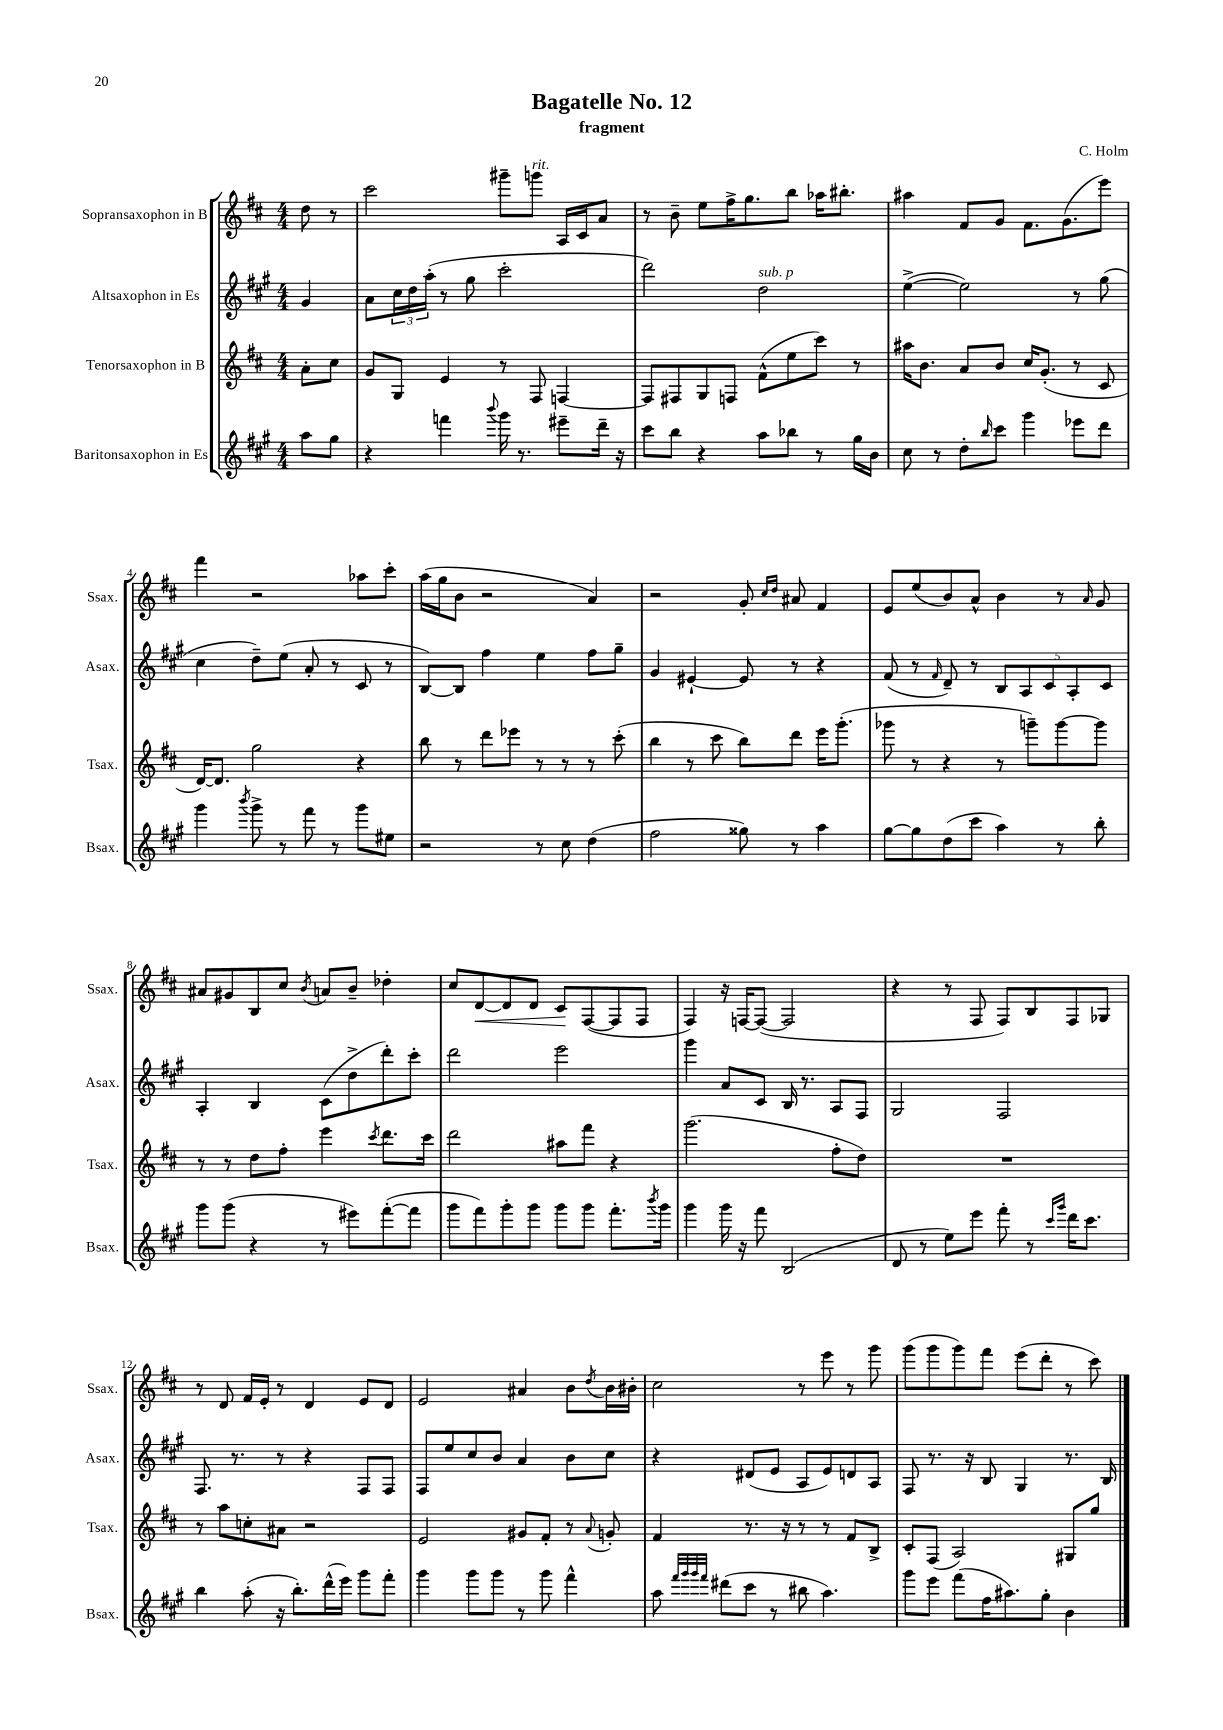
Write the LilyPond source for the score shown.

\header { title = "Bagatelle No. 12" composer = "C. Holm" subtitle = "fragment" }
<<
\new StaffGroup <<
\new Staff = "s0" \with { instrumentName = "Sopransaxophon in B" shortInstrumentName = "Ssax." } {
    \clef treble \key d \major \numericTimeSignature \time 4/4 \partial 4
    d''8 r8 |
    cis'''2 gis'''8-- g'''8^\markup { \italic "rit." } a16 cis'16 a'8 |
    r8 b'8-- e''8 fis''16-> g''8. b''8 aes''16 bis''8.-. |
    ais''4 fis'8 g'8 fis'8. g'8.( e'''8) |
    fis'''4 r2 aes''8 cis'''8-. |
    a''16( g''16 b'8 r2 a'4) |
    r2 g'8-. \grace { cis''16 d''16 } ais'8 fis'4 |
    e'8 e''8( b'8) a'8-^ b'4 r8 \grace { a'16 } g'8 |
    ais'8 gis'8 b8 cis''8 \acciaccatura { b'8 } a'8 b'8-- des''4-. |
    cis''8 d'8~\< d'8 d'8 cis'8\! fis8~( fis8 fis8 |
    fis4) r16 f16~ f8~( f2 |
    r4 r8 fis8 fis8) b8 fis8 ges8 |
    r8 d'8 fis'16 e'16-. r8 d'4 e'8 d'8 |
    e'2 ais'4 b'8 \acciaccatura { d''8 } b'16 bis'16-. |
    cis''2 r8 e'''8 r8 g'''8 |
    g'''8( g'''8 g'''8) fis'''8 e'''8( d'''8-. r8 cis'''8) \bar "|." |
}
\new Staff = "s1" \with { instrumentName = "Altsaxophon in Es" shortInstrumentName = "Asax." } {
    \clef treble \key a \major \numericTimeSignature \time 4/4 \partial 4
    gis'4 |
    a'8 \tuplet 3/2 { cis''16 d''16 a''16-.( } r8 gis''8 cis'''2-. |
    d'''2) d''2^\markup { \italic "sub. p" } |
    e''4~->( e''2) r8 gis''8( |
    cis''4 d''8--) e''8( a'8-. r8 cis'8 r8 |
    b8~) b8 fis''4 e''4 fis''8 gis''8-- |
    gis'4 eis'4~-! eis'8 r8 r4 |
    fis'8( r8 \grace { fis'16 } d'8--) r8 \tuplet 5/4 { b8 a8 cis'8 a8-. cis'8 } |
    a4-. b4 cis'8( d''8-> d'''8-.) cis'''8-. |
    d'''2 e'''2 |
    gis'''4 a'8 cis'8 b16 r8. a8 fis8 |
    gis2 fis2 |
    fis8. r8. r8 r4 fis8 fis8 |
    fis8 e''8 cis''8 b'8 a'4 b'8 cis''8 |
    r4 dis'8( e'8 a8 e'8) d'8 a8 |
    fis8 r8. r16 b8 gis4 r8. b16 \bar "|." |
}
\new Staff = "s2" \with { instrumentName = "Tenorsaxophon in B" shortInstrumentName = "Tsax." } {
    \clef treble \key d \major \numericTimeSignature \time 4/4 \partial 4
    a'8-. cis''8 |
    g'8 g8 e'4 r8 fis8 f4~ |
    f8 fis8 g8 f8 fis'8-^( e''8 cis'''8) r8 |
    ais''16 b'8. a'8 b'8 cis''16 g'8.-.( r8 cis'8 |
    d'16~) d'8. g''2 r4 |
    b''8 r8 d'''8 ees'''8 r8 r8 r8 cis'''8-.( |
    b''4 r8 cis'''8 b''8) d'''8 e'''16 g'''8.-.( |
    ges'''8 r8 r4 r8 g'''8--) g'''8~ g'''8 |
    r8 r8 d''8 fis''8-. e'''4 \acciaccatura { cis'''8 } d'''8. cis'''16 |
    d'''2 ais''8 fis'''8 r4 |
    g'''2.( fis''8-. d''8) |
    R1 |
    r8 a''8 c''8-. ais'8 r2 |
    e'2 gis'8 fis'8-. r8 \appoggiatura { a'8 } g'8-. |
    fis'4 r8. r16 r8 r8 fis'8 b8-> |
    cis'8-. fis8( a2) gis8 g''8 \bar "|." |
}
\new Staff = "s3" \with { instrumentName = "Baritonsaxophon in Es" shortInstrumentName = "Bsax." } {
    \clef treble \key a \major \numericTimeSignature \time 4/4 \partial 4
    a''8 gis''8 |
    r4 f'''4 \appoggiatura { b'''8 } gis'''16 r8. eis'''8-- d'''16-- r16 |
    cis'''8 b''8 r4 a''8 bes''8 r8 gis''16 b'16 |
    cis''8 r8 d''8-. \grace { b''16 } cis'''8 gis'''4 ees'''8 d'''8 |
    gis'''4 \acciaccatura { b'''8 } gis'''8-> r8 fis'''8 r8 gis'''8 eis''8 |
    r2 r8 cis''8 d''4( |
    fis''2 gisis''8) r8 a''4 |
    gis''8~ gis''8 d''8( cis'''8 a''4) r8 b''8-. |
    gis'''8 gis'''8( r4 r8 eis'''8) fis'''8~-.( fis'''8 |
    gis'''8 fis'''8) gis'''8-. gis'''8 gis'''8 gis'''8 fis'''8.-. \acciaccatura { b'''8 } gis'''16 |
    gis'''4 gis'''16 r16 fis'''8 b2( |
    d'8 r8 e''8) e'''8 fis'''8-. r8 \grace { cis'''16 gis'''16 } d'''16 cis'''8. |
    b''4 a''8-.( r16 b''8.-.) d'''16-^( e'''16) gis'''8 fis'''8-. |
    gis'''4 gis'''8 gis'''8 r8 gis'''8 fis'''4-^ |
    a''8 \grace { fis'''32 gis'''32 gis'''32 fis'''32 } dis'''8( cis'''8 r8 bis''8 a''4.) |
    gis'''8 e'''8 fis'''8( fis''16 ais''8.) gis''8-. b'4 \bar "|." |
}
>>
>>
